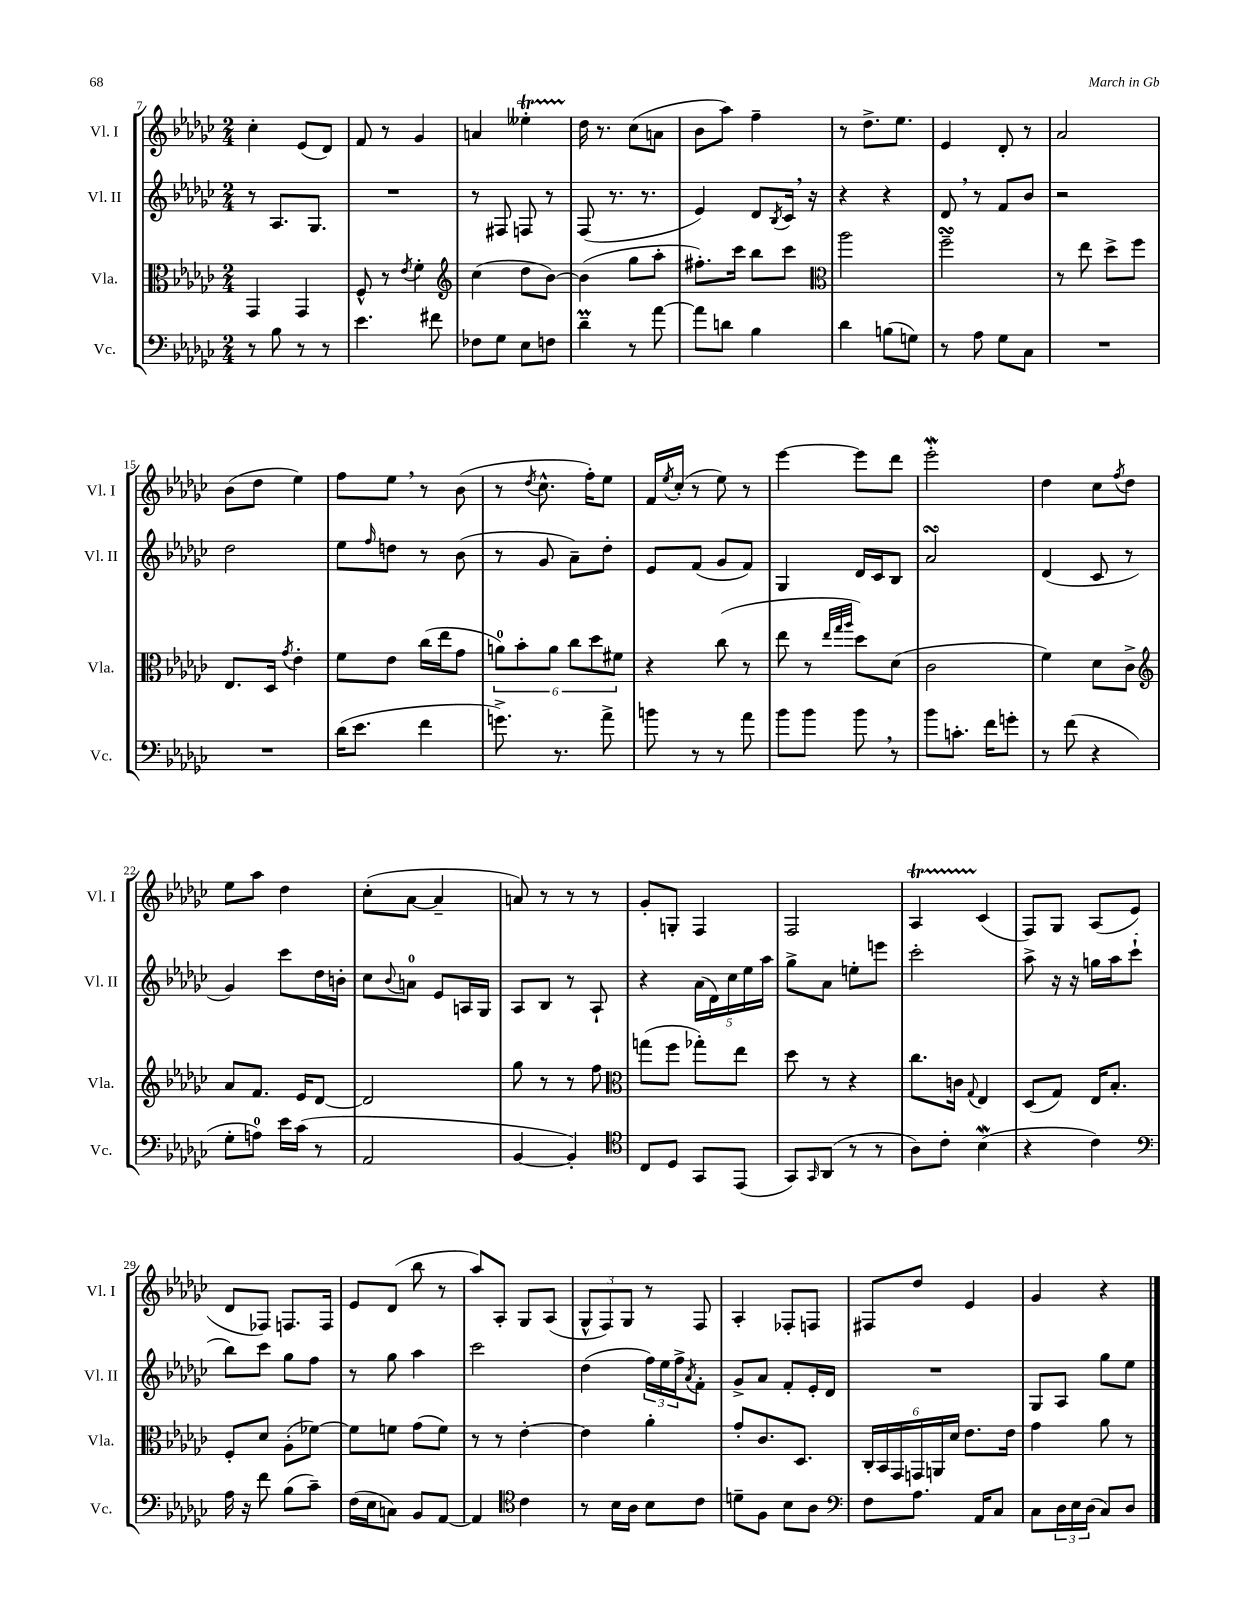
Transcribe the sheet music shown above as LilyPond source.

<<
\new StaffGroup <<
\new Staff = "s0" \with { instrumentName = "Vl. I" shortInstrumentName = "Vl. I" } {
    \clef treble \key ges \major \numericTimeSignature \time 2/4
    ces''4-. ees'8( des'8) |
    f'8 r8 ges'4 |
    a'4 eeses''4-.\startTrillSpan |
    des''16\stopTrillSpan r8. ces''8( a'8 |
    bes'8 aes''8) f''4-- |
    r8 des''8.-> ees''8. |
    ees'4 des'8-. r8 |
    aes'2 |
    bes'8( des''8 ees''4) |
    f''8 ees''8 \breathe r8 bes'8( |
    r8 \acciaccatura { des''8 } ces''8.-^ f''16-.) ees''8 |
    f'16 \acciaccatura { ees''8 } ces''16-.( r8 ees''8) r8 |
    ees'''4~ ees'''8 des'''8 |
    ees'''2-.\mordent |
    des''4 ces''8 \acciaccatura { f''8 } des''8 |
    ees''8 aes''8 des''4 |
    ces''8-.( aes'8~ aes'4-- |
    a'8) r8 r8 r8 |
    ges'8-. g8-. f4 |
    f2 |
    aes4\startTrillSpan ces'4\stopTrillSpan( |
    f8) ges8 aes8( ees'8 |
    des'8 fes8) f8. f16 |
    ees'8 des'8( bes''8 r8 |
    aes''8) aes8-. ges8 aes8( |
    \tuplet 3/2 { ges8-^ f8) ges8 } r8 f8 |
    aes4-. fes8-. f8 |
    fis8 des''8 ees'4 |
    ges'4 r4 \bar "|." |
}
\new Staff = "s1" \with { instrumentName = "Vl. II" shortInstrumentName = "Vl. II" } {
    \clef treble \key ges \major \numericTimeSignature \time 2/4
    r8 aes8. ges8. |
    R2 |
    r8 fis8 f8 r8 |
    f8( r8. r8. |
    ees'4) des'8 \acciaccatura { bes8 } ces'16 \breathe r16 |
    r4 r4 |
    des'8 \breathe r8 f'8 bes'8 |
    r2 |
    des''2 |
    ees''8 \grace { f''16 } d''8 r8 bes'8( |
    r8 ges'8 aes'8--) des''8-. |
    ees'8 f'8( ges'8 f'8) |
    ges4 des'16 ces'16 bes8 |
    aes'2\turn |
    des'4( ces'8 r8 |
    ges'4) ces'''8 des''16 b'16-. |
    ces''8 \appoggiatura { bes'8 } a'8-0 ees'8 a16 ges16 |
    aes8 bes8 r8 aes8-! |
    r4 \tuplet 5/4 { aes'16( des'16) ces''16 ees''16 aes''16 } |
    ges''8-> aes'8 e''8-. e'''8 |
    ces'''2-. |
    aes''8-> r16 r16 g''16 aes''16 ces'''8-!( |
    bes''8) ces'''8 ges''8 f''8 |
    r8 ges''8 aes''4 |
    ces'''2 |
    des''4( \tuplet 3/2 { f''16) ees''16 f''16-> } \acciaccatura { aes'8 } f'8-. |
    ges'8-> aes'8 f'8-. ees'16-. des'16 |
    R2 |
    ges8 aes8 ges''8 ees''8 \bar "|." |
}
\new Staff = "s2" \with { instrumentName = "Vla." shortInstrumentName = "Vla." } {
    \clef alto \key ges \major \numericTimeSignature \time 2/4
    ges,4 ges,4 |
    f8-^ r8 \acciaccatura { ees'8 } f'4-. |
    \clef treble ces''4( des''8 bes'8~) |
    bes'4( ges''8 aes''8-. |
    fis''8.-.) ces'''16 bes''8 ces'''8 |
    \clef alto aes''2 |
    f''2--\turn |
    r8 ees''8 des''8-> f''8 |
    ees8. des16 \acciaccatura { ges'8 } ees'4-. |
    f'8 ees'8 ces''16( ees''16 ges'8 |
    \tuplet 6/4 { a'8-0) bes'8-. a'8 ces''8 des''8 fis'8 } |
    r4 ces''8( r8 |
    ees''8 r8 \grace { ees''32 ges''32 aes''32 } des''8) des'8( |
    ces'2 |
    f'4) des'8 ces'8-> |
    \clef treble aes'8 f'8. ees'16 des'8~ |
    des'2 |
    ges''8 r8 r8 f''8 |
    \clef alto g''8( f''8 ges''8-.) ees''8 |
    des''8 r8 r4 |
    ces''8. c'16 \appoggiatura { ges8 } ees4 |
    des8( ges8) ees16 bes8.-. |
    f8-. des'8 aes8-.( fes'8~) |
    fes'8 f'8 ges'8( f'8) |
    r8 r8 ees'4~-. |
    ees'4 aes'4-. |
    ges'8-. ces'8. des8. |
    \tuplet 6/4 { ces16-. bes,16 ges,16 g,16 a,16 des'16 } ees'8. ees'16 |
    ges'4 aes'8 r8 \bar "|." |
}
\new Staff = "s3" \with { instrumentName = "Vc." shortInstrumentName = "Vc." } {
    \clef bass \key ges \major \numericTimeSignature \time 2/4
    r8 bes8 r8 r8 |
    ees'4. fis'8 |
    fes8 ges8 ees8 f8 |
    des'4--\prall r8 aes'8~ |
    aes'8 d'8 bes4 |
    des'4 b8( g8) |
    r8 aes8 ges8 ces8 |
    R2 |
    R2 |
    des'16( ees'8. f'4 |
    g'8.->) r8. aes'8-> |
    b'8 r8 r8 aes'8 |
    bes'8 bes'8 bes'8 \breathe r8 |
    bes'8 c'8.-. f'16 g'8-. |
    r8 f'8( r4 |
    ges8-. a8-0) ees'16 ces'16( r8 |
    aes,2 |
    bes,4~ bes,4-.) |
    \clef tenor ces8 des8 ges,8 ees,8( |
    ges,8) \grace { ges,16 } aes,8( r8 r8 |
    aes8) ces'8-. bes4\mordent( |
    r4 ces'4) |
    \clef bass aes16 r16 f'8 bes8( ces'8--) |
    f16( ees16 c8) bes,8 aes,8~ |
    aes,4 \clef tenor ces'4 |
    r8 bes16 aes16 bes8 ces'8 |
    d'8-- f8 bes8 aes8 |
    \clef bass f8 aes8. aes,16 ces8 |
    ces8 \tuplet 3/2 { des16 ees16 des16( } ces8) des8 \bar "|." |
}
>>
>>
\layout { \context { \Score currentBarNumber = #7 } }
